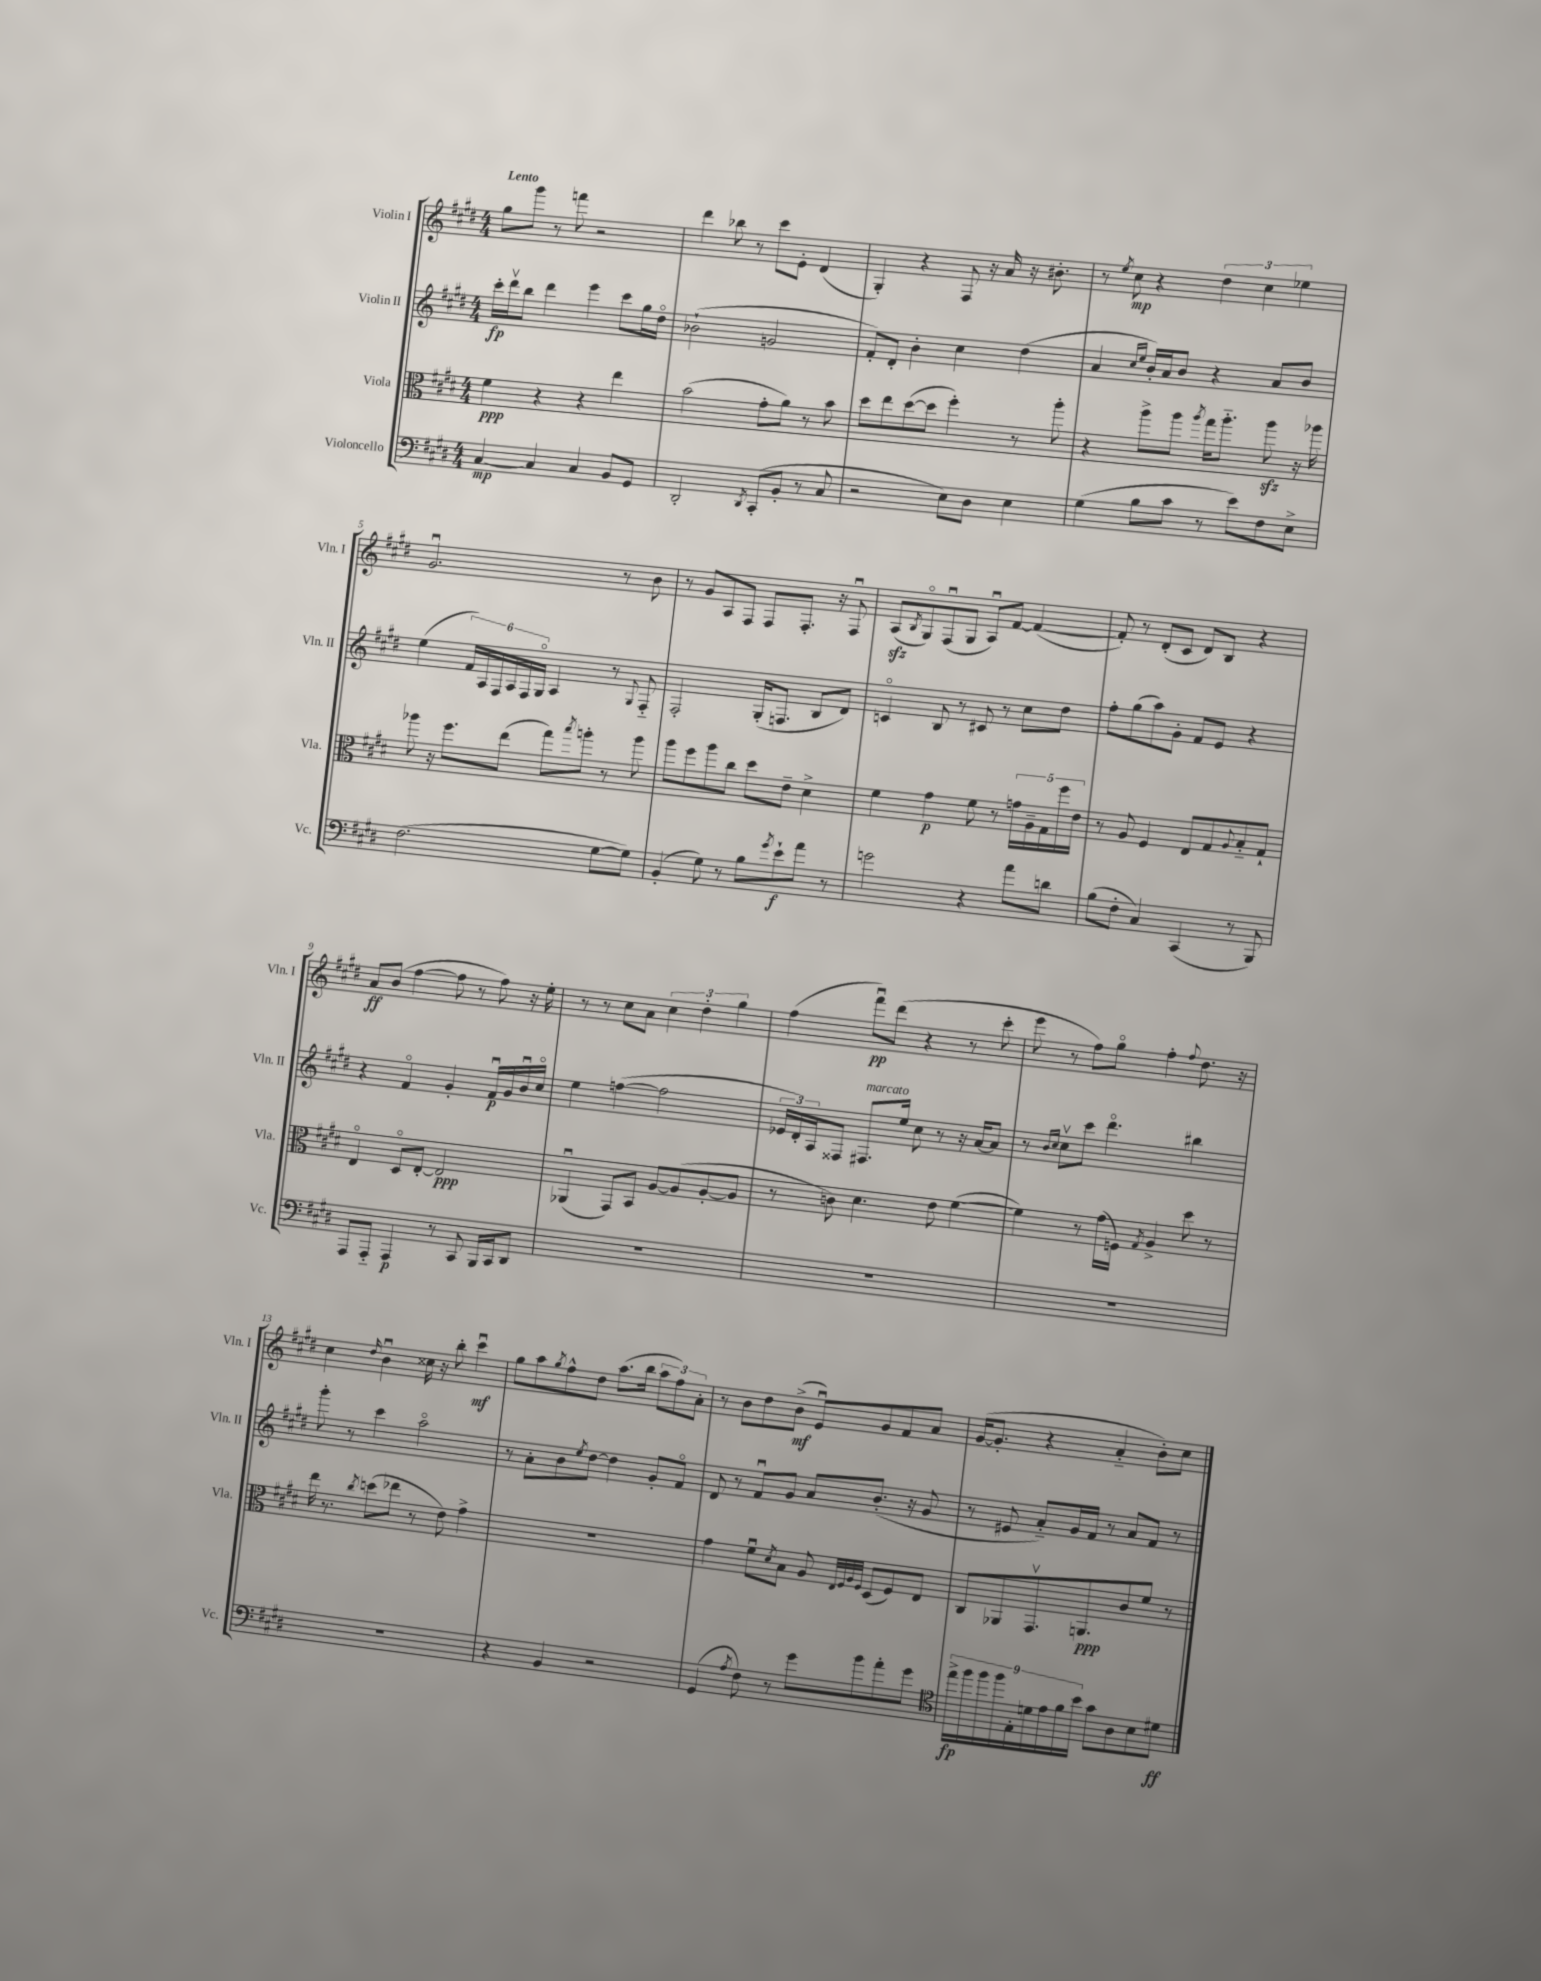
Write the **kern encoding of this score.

**kern	**kern	**kern	**kern
*staff4	*staff3	*staff2	*staff1
*clefF4	*clefC3	*clefG2	*clefG2
*k[f#c#g#d#]	*k[f#c#g#d#]	*k[f#c#g#d#]	*k[f#c#g#d#]
*M4/4	*M4/4	*M4/4	*M4/4
[4C#	4f#	16ccc#'	8gg#
.	.	16ddd#v	.
.	.	8bb	8ggg#
4C#]	4r	4ddd#	8r
.	.	.	8fff
4C#	4r	4eee	2r
8BB	4ee	8ccc#	.
8GG#	.	16gg#	.
.	.	16dd#o	.
=	=	=	=
2DD#'	(2b	(2b-`	4ddd#
.	.	.	8bb-
.	.	.	8r
8qDD#	.	.	.
(8CC#'	8g#'	2g	8ccc#
8BB'	8a)	.	8e'
8r	8r	.	(4d#
8C#	8b	.	.
=	=	=	=
2r	8dd#	8f#')	4G#')
.	8ee	8d#'	.
.	([8dd#	4b'	4r
.	8dd#]	.	.
8E)	4ff#')	4cc#	8F#
8D#	.	.	16r
.	.	.	16a
4E	8r	(4dd#	16r
.	.	.	8.b#'
.	8aa'	.	.
=	=	=	=
(4G#	4r	4a	8r
.	.	.	8qee
.	.	.	8cc#
.	.	16qqcc#	.
.	.	16qqee	.
8B	8aa^	16b')	4r
.	.	16a	.
8c#	8aa	8b	.
.	8qaa	.	.
8r	16gg#	4r	6dd#
.	8.aa'~	.	.
8e)	.	.	.
.	.	.	6cc#
8F#	8aa	8a	.
.	.	.	6ee-
8E^	16r	8b	.
.	16aa-	.	.
=	=	=	=
(2.F#	8aa-	(4ee	2.g#u
.	16r	.	.
.	8.ff#	.	.
.	.	24f#)	.
.	.	24A	.
.	.	24F#	.
.	(8ee	24A	.
.	.	24F#	.
.	.	24G#o	.
.	8gg#)	4A	.
.	8qbb	.	.
.	8aa'	.	.
[8G#	8r	8r	8r
.	.	8qqG#	.
8G#])	8aa	8F#'~	8b
=	=	=	=
(4BB'	8aa	2F#'	8r
.	8ff#	.	8g#
8G#)	8aa	.	8A
8r	8cc#	.	8F#
8B	8dd#	(16G#'	8F#
.	.	8.F	.
8qg#	.	.	.
8e`	8e~	.	8.F#'
8a	4d#^	8B	.
.	.	.	16r
8r	.	8d#)	8F#u
=	=	=	=
2g	4f#	4co	(8A
.	.	.	8qB
.	.	.	8G#o)
.	4g#	8B	(8F#u
.	.	8r	8G#
4r	8f#	8c#	8Au)
.	8r	8r	[8f#
8a	20g	8cc#	(4f#_
.	20A~	.	.
.	20G#	.	.
8d	.	8dd#	.
.	20ff#	.	.
.	20e	.	.
=	=	=	=
(8B	8r	8ff#'	8f#'])
8F#'	8A	(8gg#	8r
4C#)	4F#	8aa)	(8d#'
.	.	8g#'	8c#
(4CC#	8E	8f#	8d#)
.	8G#	8e	8B
.	8qqA	.	.
8r	8B'~	4r	4r
8BBB)	8G#`	.	.
=	=	=	=
8AAA	4Eo	4r	8a
8AAA'~	.	.	(8b
4AAA	8D#o	4f#o	[4ff#
.	[8E'	.	.
8r	2E]	4g#'	8ff#]
8CC#	.	.	8r
16BBB	.	16f#u	8ff#)
16CC#	.	16g#	.
8DD#	.	16bu	16r
.	.	16cc#o	16ee'
=	=	=	=
1r	(4AA-u	4ee	8r
.	.	.	8r
.	8GG#)	([4ff	8cc#
.	8BB	.	8a
.	[8A	2ff]	6cc#
.	(8A]	.	.
.	.	.	6dd#'
.	[8A'	.	.
.	.	.	6gg#
.	8A]	.	.
=	=	=	=
1r	8r	24e-	(4ff#
.	.	24d#')	.
.	.	24A	.
.	8c)	8F##	.
.	4.d#	8.F#	8fff#u)
.	.	.	(8ddd#
.	.	16ee	.
.	.	8cc#	4r
.	8e	8r	.
.	([4f#	16r	8r
.	.	[16a	.
.	.	8a]	8ccc#'
=	=	=	=
1r	4f#])	8r	8eee
.	.	16qqb	.
.	.	16qqcc#	.
.	.	8cc#v	8r
.	8r	8ccc#	8ff#)
.	(16g#	4.ddd#o	8gg#o
.	16F)	.	.
.	8qG#	.	.
.	4A^	.	4ff#'
.	.	.	8qqff#
.	8dd#	4bb#	8.dd#
.	8r	.	.
.	.	.	16r
=	=	=	=
1r	16ee	8ggg#'	4cc#
.	8.r	.	.
.	.	8r	.
.	8qcc#	.	16qqdd#
.	(8dd	4ccc#	4bu
.	8ee-	.	.
.	8r	2aao	16cc##
.	.	.	16r
.	8e)	.	8bb'
.	4g#^	.	4ccc#u
=	=	=	=
4r	1r	8r	8gg#
.	.	8a'	8aa
.	.	.	8qgg#
4BB	.	8b	8ff#^^
.	.	8qee	.
.	.	[8dd#	8dd#
2r	.	4dd#]	(8.aa
.	.	.	16bb
.	.	8g#'	12aa
.	.	.	12ff#)
.	.	8f#o	.
.	.	.	12a'
=	=	=	=
(4GG#	4g#	8d#	8r
.	.	8r	8b
8qA	.	.	.
8F#)	8f#u	8f#u	8dd#
.	8qd#	.	.
8r	8B	8g#	(8b^
8g#	8A	8a	8eu)
.	32qqE	.	.
.	32qqF#	.	.
.	32qqA	.	.
.	32qqF#	.	.
8b	(8D#	(8.b'	8g#
8a'	8F#)	.	8f#
.	.	16r	.
8g#	8E	8g#	8a
=	=	=	=
*clefC4	*	*	*
18ee^	8C#	8r	([16g#
18ff#	.	.	.
.	.	.	8.g#']
18ff#	.	.	.
.	8AA-	8e#	.
18ff#	.	.	.
18E'	.	.	.
.	8.GG#v	8a'~)	4r
18d	.	.	.
18e	.	.	.
.	.	16g#	.
18f#	.	.	.
.	8.AA	16f#	.
18b	.	.	.
8g#	.	8r	4a'~
8A	8c#	8a	.
8B	8f#	8f#	8b')
8d#	8r	8r	8cc#
==	==	==	==
*-	*-	*-	*-
